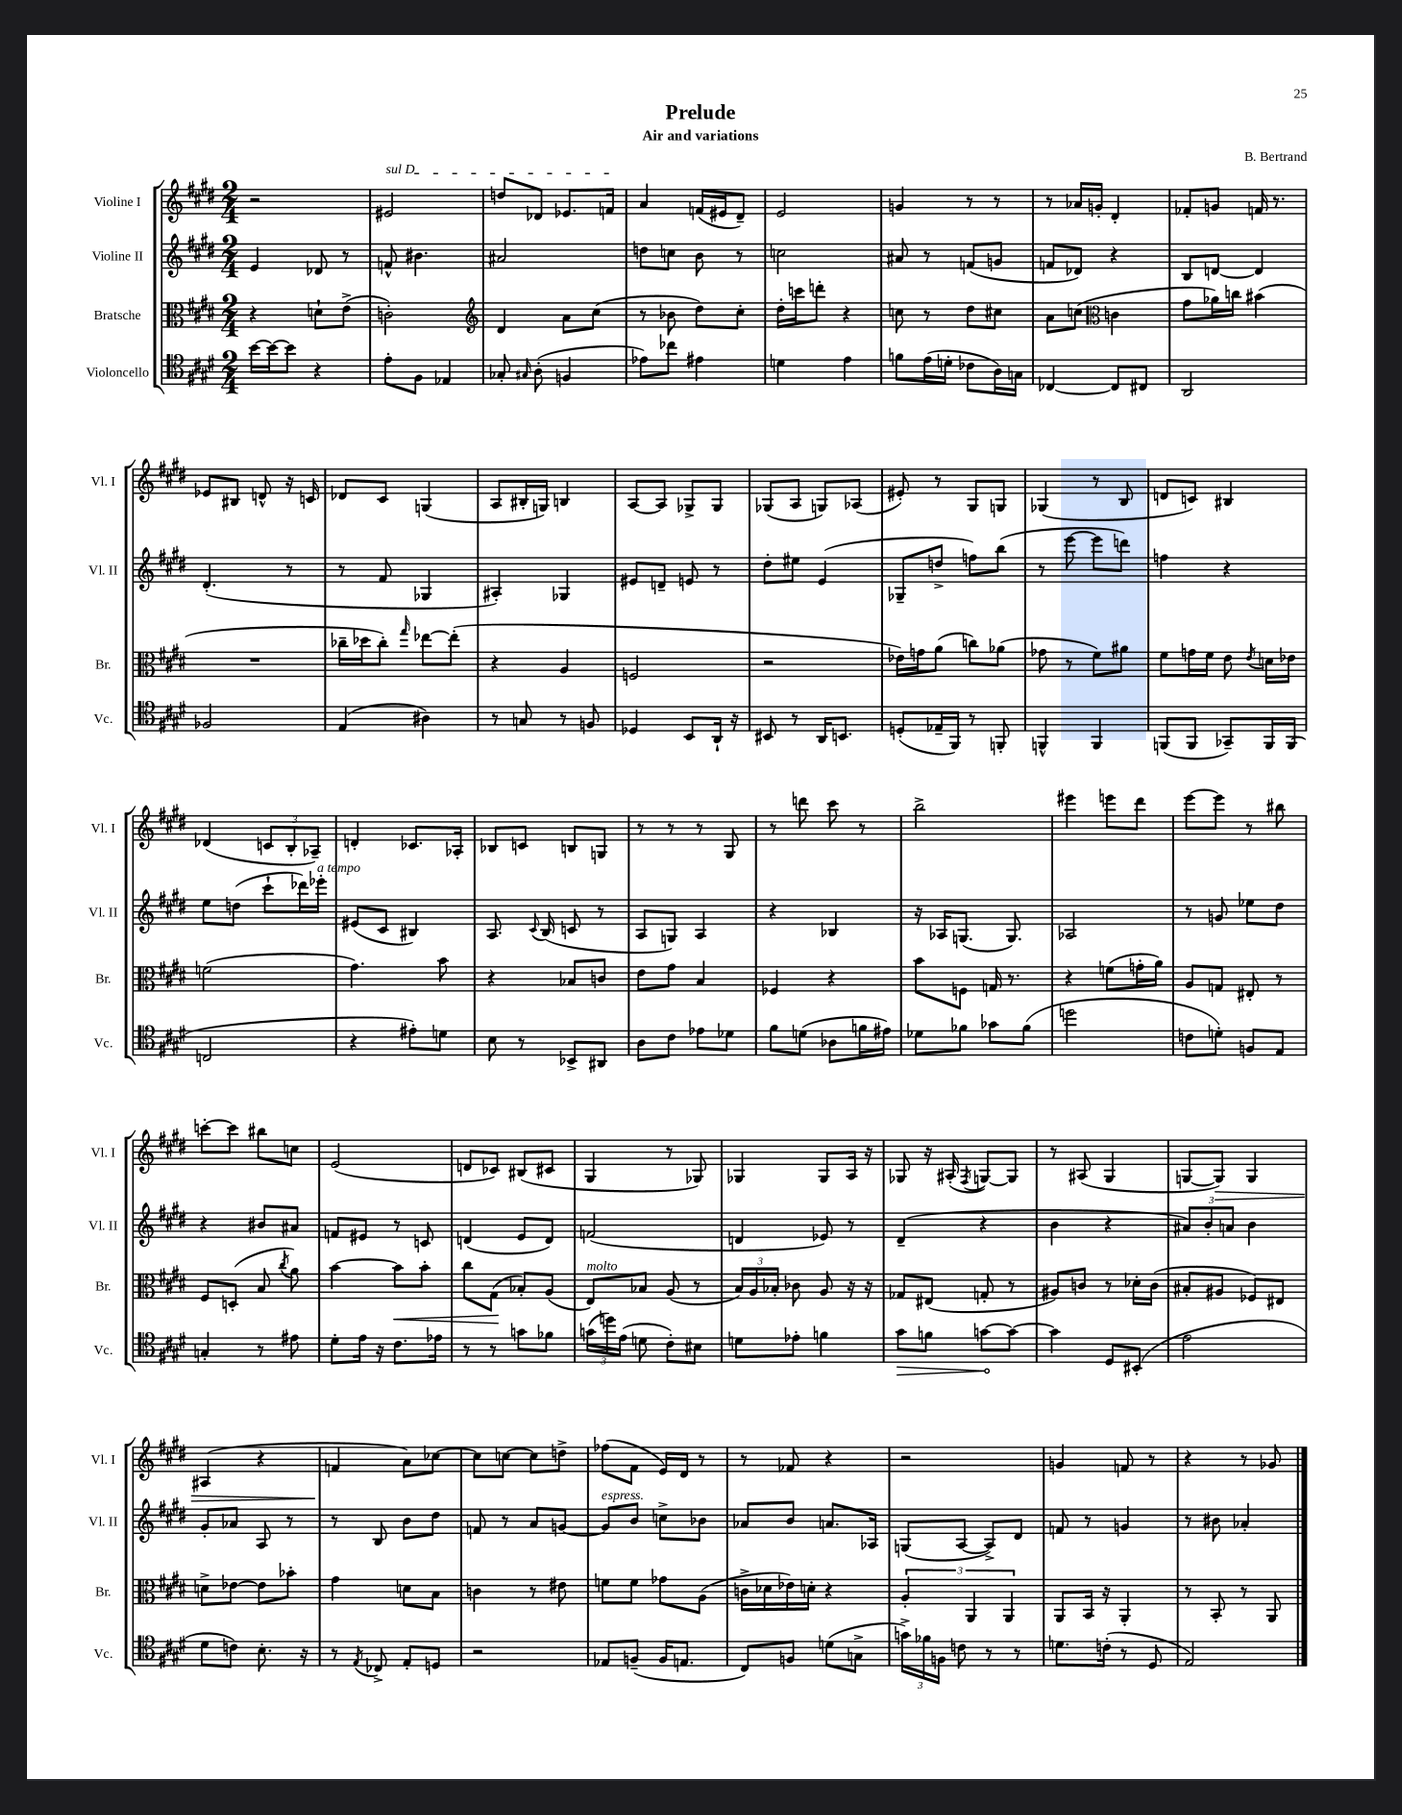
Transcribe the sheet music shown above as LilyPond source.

\header { title = "Prelude" composer = "B. Bertrand" subtitle = "Air and variations" }
<<
\new StaffGroup <<
\new Staff = "s0" \with { instrumentName = "Violine I" shortInstrumentName = "Vl. I" } {
    \clef treble \key e \major \numericTimeSignature \time 2/4
    \autoBeamOff r2 |
    \once \override TextSpanner.bound-details.left.text = \markup { \italic "sul D" } eis'2\startTextSpan |
    d''8[ des'8] ees'8.[ f'16]\stopTextSpan |
    a'4 f'16[( eis'16 dis'8]--) |
    e'2 |
    g'4 r8 r8 |
    r8 aes'16[ g'16]-. dis'4-. |
    fes'8[-. g'8] f'16 r8. |
    ees'8[ bis8] d'8-^ r16 c'16 |
    des'8[ cis'8] g4( |
    a8[ bis16-. g16]) b4 |
    a8[~ a8] ges8[-> ges8] |
    ges8[( a8] g8[) aes8]( |
    eis'8-.) r8 gis8[ g8] |
    ges4( r8 b8 |
    d'8[ c'8]) bis4 |
    des'4( \tuplet 3/2 { c'8[ b8-. aes8]--) } |
    d'4-. ces'8.[ aes16]-. |
    bes8[ c'8] b8[ g8] |
    r8 r8 r8 gis8 |
    r8 d'''8 cis'''8 r8 |
    b''2-> |
    eis'''4 e'''8[ dis'''8] |
    e'''8[~ e'''8] r8 bis''8 |
    c'''8[~-. c'''8] bis''8[ c''8] |
    e'2( |
    d'8[ ces'8]) bis8[( cis'8] |
    gis4 r8 ges8) |
    ges4 ges8[ a16] r16 |
    ges8 r16 ais16-.( \acciaccatura { fis8 } g8[~) g8] |
    r8 ais8( gis4 |
    g8[~ g8]\>) g4 |
    ais4( r4 |
    f'4\! a'8[) ces''8]~ |
    ces''8[ c''8]~ c''8[ d''8]-> |
    fes''8[( fis'8] e'16[) dis'16] r8 |
    r8 fes'8 r4 |
    r2 |
    g'4 f'8 r8 |
    r4 r8 ges'8 \bar "|." |
}
\new Staff = "s1" \with { instrumentName = "Violine II" shortInstrumentName = "Vl. II" } {
    \clef treble \key e \major \numericTimeSignature \time 2/4
    \autoBeamOff e'4 des'8 r8 |
    f'8-^ bis'4. |
    ais'2 |
    d''8[ c''8] b'8 r8 |
    c''2 |
    ais'8 r8 f'8[( g'8] |
    f'8[ des'8]) r4 |
    b8[ d'8]~ d'4 |
    dis'4.-.( r8 |
    r8 fis'8 ges4 |
    ais4-.) ges4 |
    eis'8[ d'8]-- e'8 r8 |
    dis''8[-. eis''8] e'4( |
    ges8[-- d''8]-> f''8[) b''8]( |
    r8 e'''8~ e'''8[ d'''8]) |
    f''4 r4 |
    e''8[ d''8]( cis'''8[-! des'''16) ees'''16]-.^\markup { \italic "a tempo" } |
    eis'8[( cis'8] bis4) |
    a8. \appoggiatura { cis'8 } b16( c'8 r8 |
    a8[ g8]) a4 |
    r4 bes4 |
    r16 aes16[ g8.]( g8.) |
    aes2 |
    r8 g'8 ees''8[ dis''8] |
    r4 bis'8[ ais'8] |
    f'8[ eis'8] r8 c'8 |
    d'4( e'8[ d'8]) |
    f'2( |
    d'4 ees'8) r8 |
    dis'4--( r4 |
    b'4 r4 |
    \tuplet 3/2 { ais'8[) b'8-. a'8] } b'4 |
    gis'8[-. aes'8] a8 r8 |
    r8 b8 b'8[ dis''8] |
    f'8 r8 a'8[ g'8]~ |
    g'8[^\markup { \italic "espress." } b'8] c''8[-> bes'8] |
    aes'8[ b'8] a'8.[ aes16] |
    g8[( a8]~ a8[->) dis'8] |
    f'8 r8 g'4 |
    r8 bis'8 aes'4-. \bar "|." |
}
\new Staff = "s2" \with { instrumentName = "Bratsche" shortInstrumentName = "Br." } {
    \clef alto \key e \major \numericTimeSignature \time 2/4
    \autoBeamOff r4 d'8[-! e'8]->( |
    c'2-.) |
    \clef treble dis'4 a'8[ cis''8]( |
    r8 bes'8 dis''8[) cis''8]-. |
    dis''16[-. c'''16 d'''8]-. r4 |
    c''8 r8 dis''8[ cis''8] |
    a'8[ c''8]( \clef alto c'4 |
    gis'8[ aes'16) c''16] bis'4( |
    R2 |
    ces''16[-- des''16 ces''8]-.) \grace { gis''16 } ees''8[~ ees''8]-.( |
    r4 a4 |
    f2 |
    r2 |
    ees'16[) g'16 a'8]( c''8[) aes'8]( |
    ges'8 r8 fis'8[) ais'8] |
    fis'8[ g'16 fis'16] e'8 \acciaccatura { e'8 } d'16[ ees'16] |
    f'2( |
    gis'4.) b'8 |
    r4 bes8[ c'8] |
    e'8[ gis'8] b4 |
    fes4 r4 |
    b'8[ f8] g16 r8. |
    r4 f'8[( g'16-. a'16]) |
    a8[ g8] eis8-. r8 |
    fis8[ d8]-.( b8 \acciaccatura { cis''8 } a'8) |
    b'4~ b'8[\< b'8]-. |
    cis''8[ gis8]\!( bes8[-.) a8]( |
    e8[^\markup { \italic "molto" }) bes8] a8( r8 |
    \tuplet 3/2 { b16[) a16 bes16]-. } ces'8 a8 r16 r16 |
    ges8[ eis8]( g8-. r8 |
    ais8[) c'8] r8 des'16[-. c'16]( |
    bis8[-. ais8] fes8[) eis8] |
    d'8[-> ees'8]~ ees'8[ bes'8]-. |
    gis'4 d'8[ b8] |
    c'4 r8 eis'8 |
    f'8[ f'8] ges'8[ a8]( |
    c'16[-> des'16 ees'16) d'16]-. r4 |
    \tuplet 3/2 { a4-. a,4 a,4 } |
    a,8[ b,16] r16 a,4-. |
    r8 b,8-. r8 a,8 \bar "|." |
}
\new Staff = "s3" \with { instrumentName = "Violoncello" shortInstrumentName = "Vc." } {
    \clef tenor \key e \major \numericTimeSignature \time 2/4
    \autoBeamOff b'16[~ b'16~ b'8] r4 |
    e'8[-. fis8] ees4 |
    ges8-. \grace { gis16 } a8-.( f4 |
    ees'8[) ces''8] eis'4 |
    d'4 e'4 |
    f'8[ e'16( d'16]-. ces'8[ a16) g16] |
    ces4~ ces8[ cis8] |
    a,2 |
    fes2 |
    e4( ais4) |
    r8 g8 r8 f8 |
    des4 b,8[ a,16]-! r16 |
    bis,8 r8 a,16[ b,8.] |
    d8[-.( ees16-- fis,16]) r8 f,8-. |
    f,4-^ f,4 |
    f,8[( f,8] ges,8[--) f,16 f,16]( |
    c2 |
    r4 eis'8[-.) d'8] |
    b8 r8 bes,8[-> ais,8] |
    a8[ cis'8] ees'8[ des'8] |
    fis'8[ d'8]( aes8[ f'16 eis'16]) |
    des'8[ fes'8] ges'8[ fes'8]( |
    d''2 |
    c'8[ d'8]-.) f8[ e8] |
    g4-. r8 eis'8 |
    dis'8[-. e'16] r16 cis'8.[ ees'16] |
    r8 r8 g'8[ fes'8] |
    \tuplet 3/2 { g'16[( d''16) e'16]( } d'8 cis'8[-.) bis8] |
    d'8[ ees'8]-. f'4 |
    \once \override Hairpin.circled-tip = ##t gis'8[\> f'8] g'8[~\! g'8]~ |
    g'4 dis8[ bis,8]-.( |
    e'2 |
    dis'8[ c'8]) b8.-. r16 |
    r8 \acciaccatura { e8 } ces8-> e8[-. d8] |
    r2 |
    ees8[ f8]--( f16[ e8.] |
    cis8[) f8] d'8[( g8]-> |
    \tuplet 3/2 { g'16[->) fes'16 f16] } c'8 r8 r8 |
    d'8.[ c'16]-.( r8 dis8 |
    e2) \bar "|." |
}
>>
>>
\layout { \context { \Score \remove "Bar_number_engraver" } }
